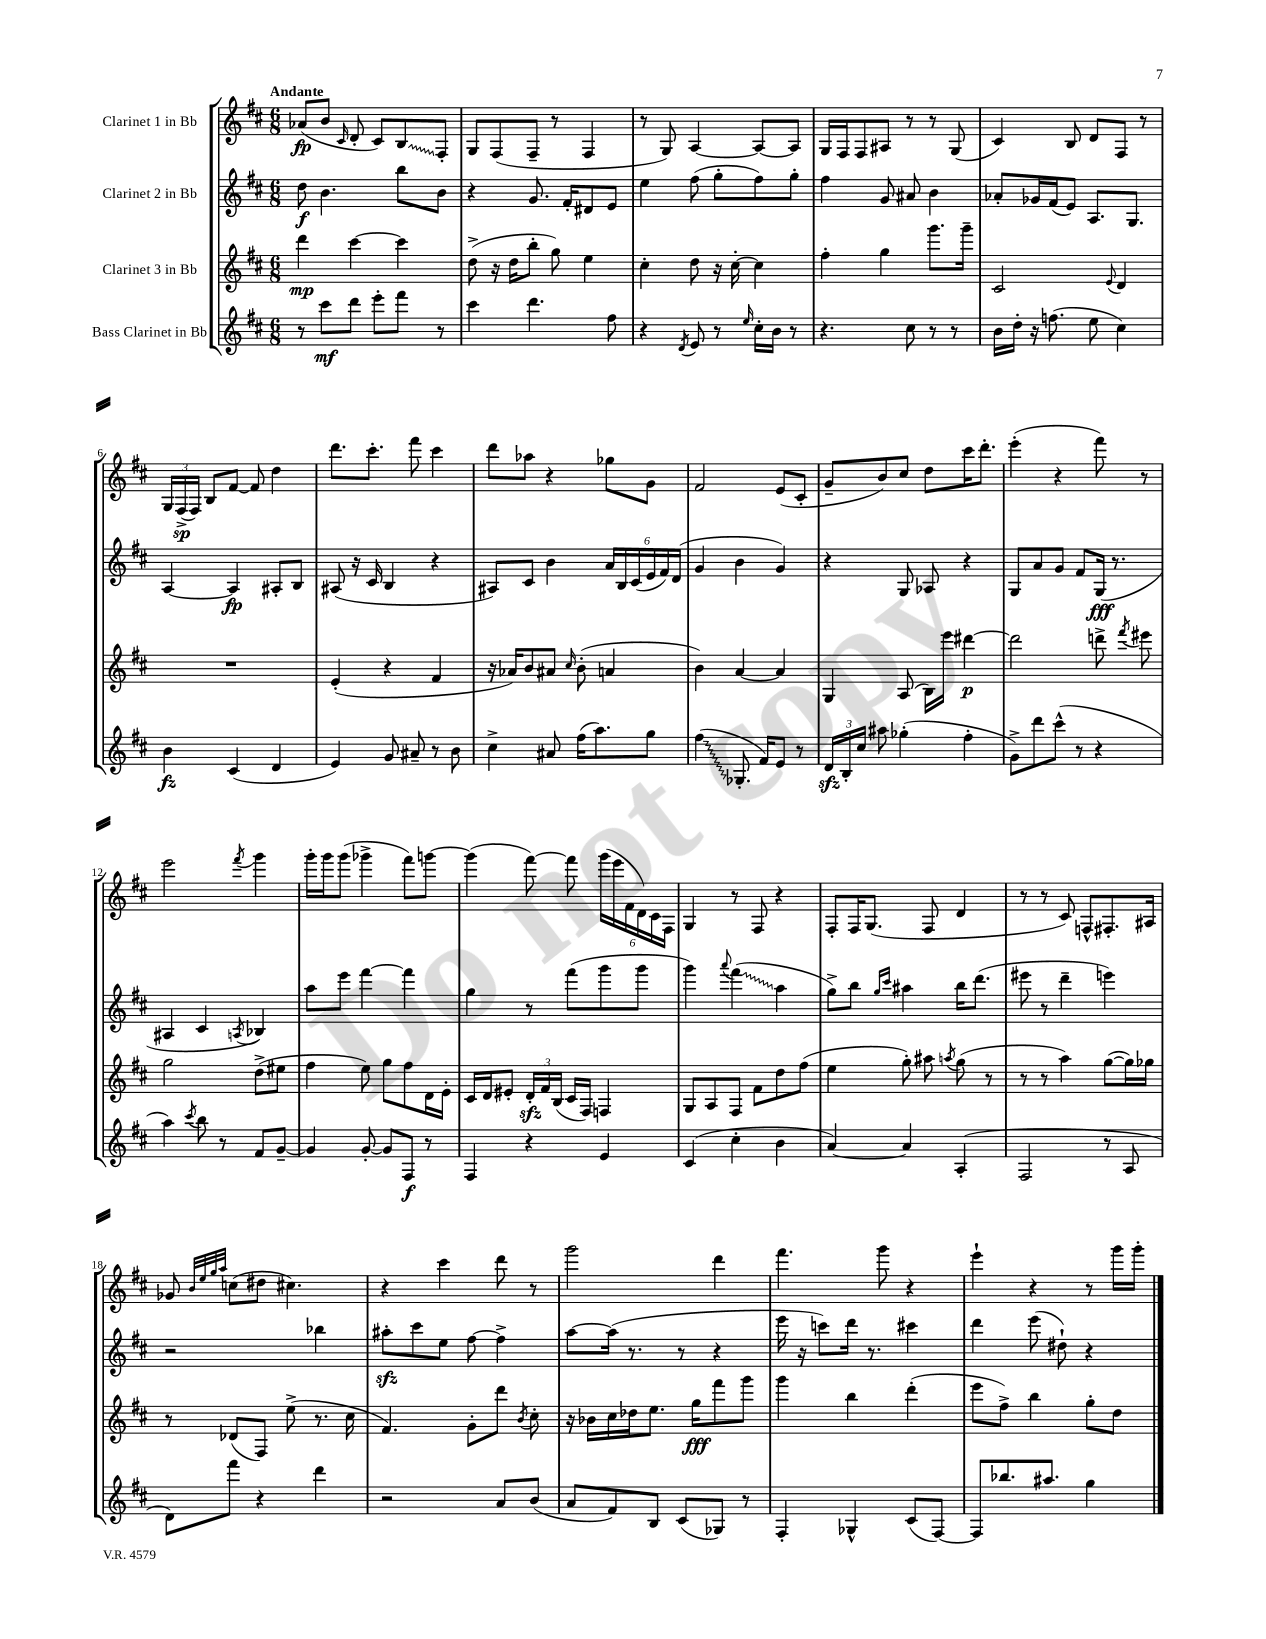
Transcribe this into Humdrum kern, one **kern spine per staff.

**kern	**kern	**kern	**kern
*staff4	*staff3	*staff2	*staff1
*clefG2	*clefG2	*clefG2	*clefG2
*k[f#c#]	*k[f#c#]	*k[f#c#]	*k[f#c#]
*M6/8	*M6/8	*M6/8	*M6/8
8r	4ddd\	8dd\	(8a-/L
8ccc#\L	.	4.b\	8b/J
.	.	.	16qqc#/
8ddd\J	[4ccc#\	.	8d'/
8eee'\L	.	.	8c#/L)
8fff#\J	4ccc#\]	8bb\L	8B/
8r	.	8b\J	8F#'/J
=	=	=	=
4ccc#\	(8dd^\	4r	8G/L
.	16r	.	(8F#/
.	16dd\LK	.	.
4.ddd\	8bb'\J	8.g/	8F#~/J
.	8gg\)	.	8r
.	.	16f#'/LK	.
.	4ee\	8d#/	4F#/
8ff#\	.	8e/J	.
=	=	=	=
4r	4cc#'\	4ee\	8r
.	.	.	8G/)
8qd/	.	.	.
8e/	8dd\	(8ff#\	[4A/
8r	16r	8gg'\L	.
.	[16cc#'\	.	.
16qqee/	.	.	.
16cc#'\LL	4cc#\]	8ff#\)	8A/_L
16b\JJ	.	.	.
8r	.	8gg'\J	8A/]J
=	=	=	=
4.r	4ff#'\	4ff#\	16G/LL
.	.	.	16F#/J
.	.	.	8F#/
.	4gg\	8g/	8A#/J
8cc#\	.	8a#/	8r
8r	8.ggg\L	4b\	8r
8r	.	.	(8G/
.	16ggg~\Jk	.	.
=	=	=	=
16b\LL	2c#/	8a-'/L	4c#/)
16dd'\JJ	.	.	.
16r	.	16g-/L	.
(8.ff\	.	(16f#/J	.
.	.	8e/J)	8B/
8ee\	.	8.A/L	8d/L
.	8qqe/	.	.
4cc#\)	4d/	.	8F#/J
.	.	8.G/J	.
.	.	.	8r
=	=	=	=
4b\	2.r	[4A/	24G/LL
.	.	.	(24F#^/
.	.	.	24F#/JJ)
.	.	.	8B/L
(4c#/	.	4A/]	[8f#/J
.	.	.	8f#/]
4d/	.	8A#'/L	4dd\
.	.	8B/J	.
=	=	=	=
4e/)	(4e'/	(8A#/	8.ddd\L
.	.	16r	.
.	.	16c#/	8.ccc#'\J
8g/	4r	4B/	.
8a#~/	.	.	8fff#\
8r	4f#/	4r	4ccc#\
8b\	.	.	.
=	=	=	=
4cc#^\	16r	8A#/L)	8ddd\L
.	16a-/LK)	.	.
.	8b/	8c#/J	8aa-\J
8a#/	8a#/J	4b\	4r
.	16qqcc#/	.	.
(16ff#\LK	(8b'\	.	.
8.aa\)	.	.	.
.	4a/	24a/LL	8gg-\L
.	.	24B/	.
.	.	(24c#/	.
8gg\J	.	24e/	8g\J
.	.	24f#/)	.
.	.	(24d/JJ	.
=	=	=	=
(4ff#\	4b\)	4g/	2f#/
8.G-'/	[4a/	4b\	.
16f#/LK)	.	.	.
8e/J	4a/]	4g/)	(8e/L
8r	.	.	8c#'/J
=	=	=	=
24d/LL	4G/	4r	8g~/L
24B'/	.	.	.
24cc#/JJ	.	.	.
8aa#\	.	.	8b/)
(4gg-'\	(8A/	8G/	8cc#/J
.	16B\LL)	8A-/	8dd\L
.	16eee\JJ	.	.
4ff#'\	[4ddd#\	4r	16ccc#\K
.	.	.	8.ddd'\J
=	=	=	=
8g^\L)	2ddd#\]	8G/L	(4eee'\
8ddd\	.	8a/	.
(8ccc#^^\J	.	8g/J	4r
8r	.	8f#/L	.
4r	8ddd^\	(16G/Jk	8fff#\)
.	.	8.r	.
.	8qfff#/	.	.
.	8eee#\	.	8r
=	=	=	=
4aa\)	2gg\	4A#/	2eee\
8qccc#/	.	.	.
8bb\	.	4c#/	.
8r	.	.	.
.	.	8qA/	8qfff#/
8f#/L	(8dd^\L	4B-/)	4ggg\
[8g~/J	8ee#\J	.	.
=	=	=	=
4g/]	4ff#\	8aa\L	16ggg'\LL
.	.	.	16ggg\J
.	.	8eee\J	(8ggg\J
[8g'/	8ee\)	[4fff#\	4ggg-^\
8g/]L	8gg\L	.	.
8F#/J	8ff#\	4fff#\]	8fff#\L)
8r	16d\L	.	[8ggg\J
.	16e'\JJ	.	.
=	=	=	=
4F#/	16c#/LL	4gg\	(4ggg\]
.	16d/J	.	.
.	8e#'/J	.	.
4r	24d'/LL	8r	[8fff#\)
.	24f#/	.	.
.	(24B/JJ	.	.
.	16c#/LL	(8fff#\L	8fff#\]
.	16F#/JJ)	.	.
4e/	4F/	8ggg\	(24ggg\LL
.	.	.	24eee\
.	.	.	24f#\
.	.	8ggg\J	24d\)
.	.	.	24c#\
.	.	.	24F#\JJ
=	=	=	=
(4c#/	8G/L	4ggg\)	4G/
.	8A/	.	.
.	.	8qqaaa/	.
4cc#'\	8F#/J	(4fff#\	8r
.	8f#\L	.	8F#/
4b\	8dd\	4aa\	4r
.	(8ff#\J	.	.
=	=	=	=
[4a/)	4ee\	8gg^\L)	8F#'/L
.	.	8bb\J	16F#/K
.	.	.	(8.G/J
.	.	16qqgg/LL	.
.	.	16qqccc#/JJ	.
4a/]	8gg'\)	4aa#\	.
.	8aa#\	.	8F#/
.	8qaa/	.	.
(4A'/	(8gg\	16bb\LK	4d/
.	.	(8.ddd\J	.
.	8r	.	.
=	=	=	=
2F#/	8r	8eee#\	8r
.	8r	8r	8r
.	4aa\)	4ddd~\	8c#/)
.	.	.	8F^^/L
8r	([8gg\L	4eee\)	8.F#'/
8A/	16gg\]L)	.	.
.	16gg-\JJ	.	16A#/Jk
=	=	=	=
8d\L)	8r	2r	8g-/
.	.	.	32qqb/LLL
.	.	.	32qqee/
.	.	.	32qqgg/
.	.	.	32qqaa/JJJ
8fff#\J	(8d-/L	.	(8cc\L
4r	8F#/J)	.	8dd#\J
.	(8ee^\	.	4.cc#\)
4ddd\	8.r	4bb-\	.
.	16cc#\	.	.
=	=	=	=
2r	4.f#/)	8aa#'\L	4r
.	.	8ccc#\	.
.	.	8ee\J	4ccc#\
.	8g'\L	[8ff#\	.
8a/L	8ddd\J	4ff#^\]	8ddd\
.	8qb/	.	.
(8b/J	8cc#'\	.	8r
=	=	=	=
8a/L	16r	[8aa\L	2ggg\
.	16b-\LL	.	.
8f#/)	16cc#\	(16aa\]Jk	.
.	16dd-\J	8.r	.
8B/J	8.ee\J	.	.
(8c#/L	.	8r	.
.	16gg\LK	.	.
8G-/J)	8fff#\	4r	4ddd\
8r	8ggg\J	.	.
=	=	=	=
4F#'/	4ggg\	16eee\	4.fff#\
.	.	16r	.
.	.	8ccc\L)	.
4G-^^/	4bb\	16ddd\Jk	.
.	.	8.r	.
.	.	.	8ggg\
(8c#/L	(4ddd'\	4ccc#\	4r
[8F#/J)	.	.	.
=	=	=	=
8F#/]L	8eee\L	4ddd\	4eee`\
8.bb-/	8ff#^\J)	.	.
.	4bb\	(8eee\	4r
8.aa#/J	.	.	.
.	.	8dd#`\)	.
4gg\	8gg'\L	4r	8r
.	8dd\J	.	16ggg\LL
.	.	.	16ggg'\JJ
==	==	==	==
*-	*-	*-	*-
